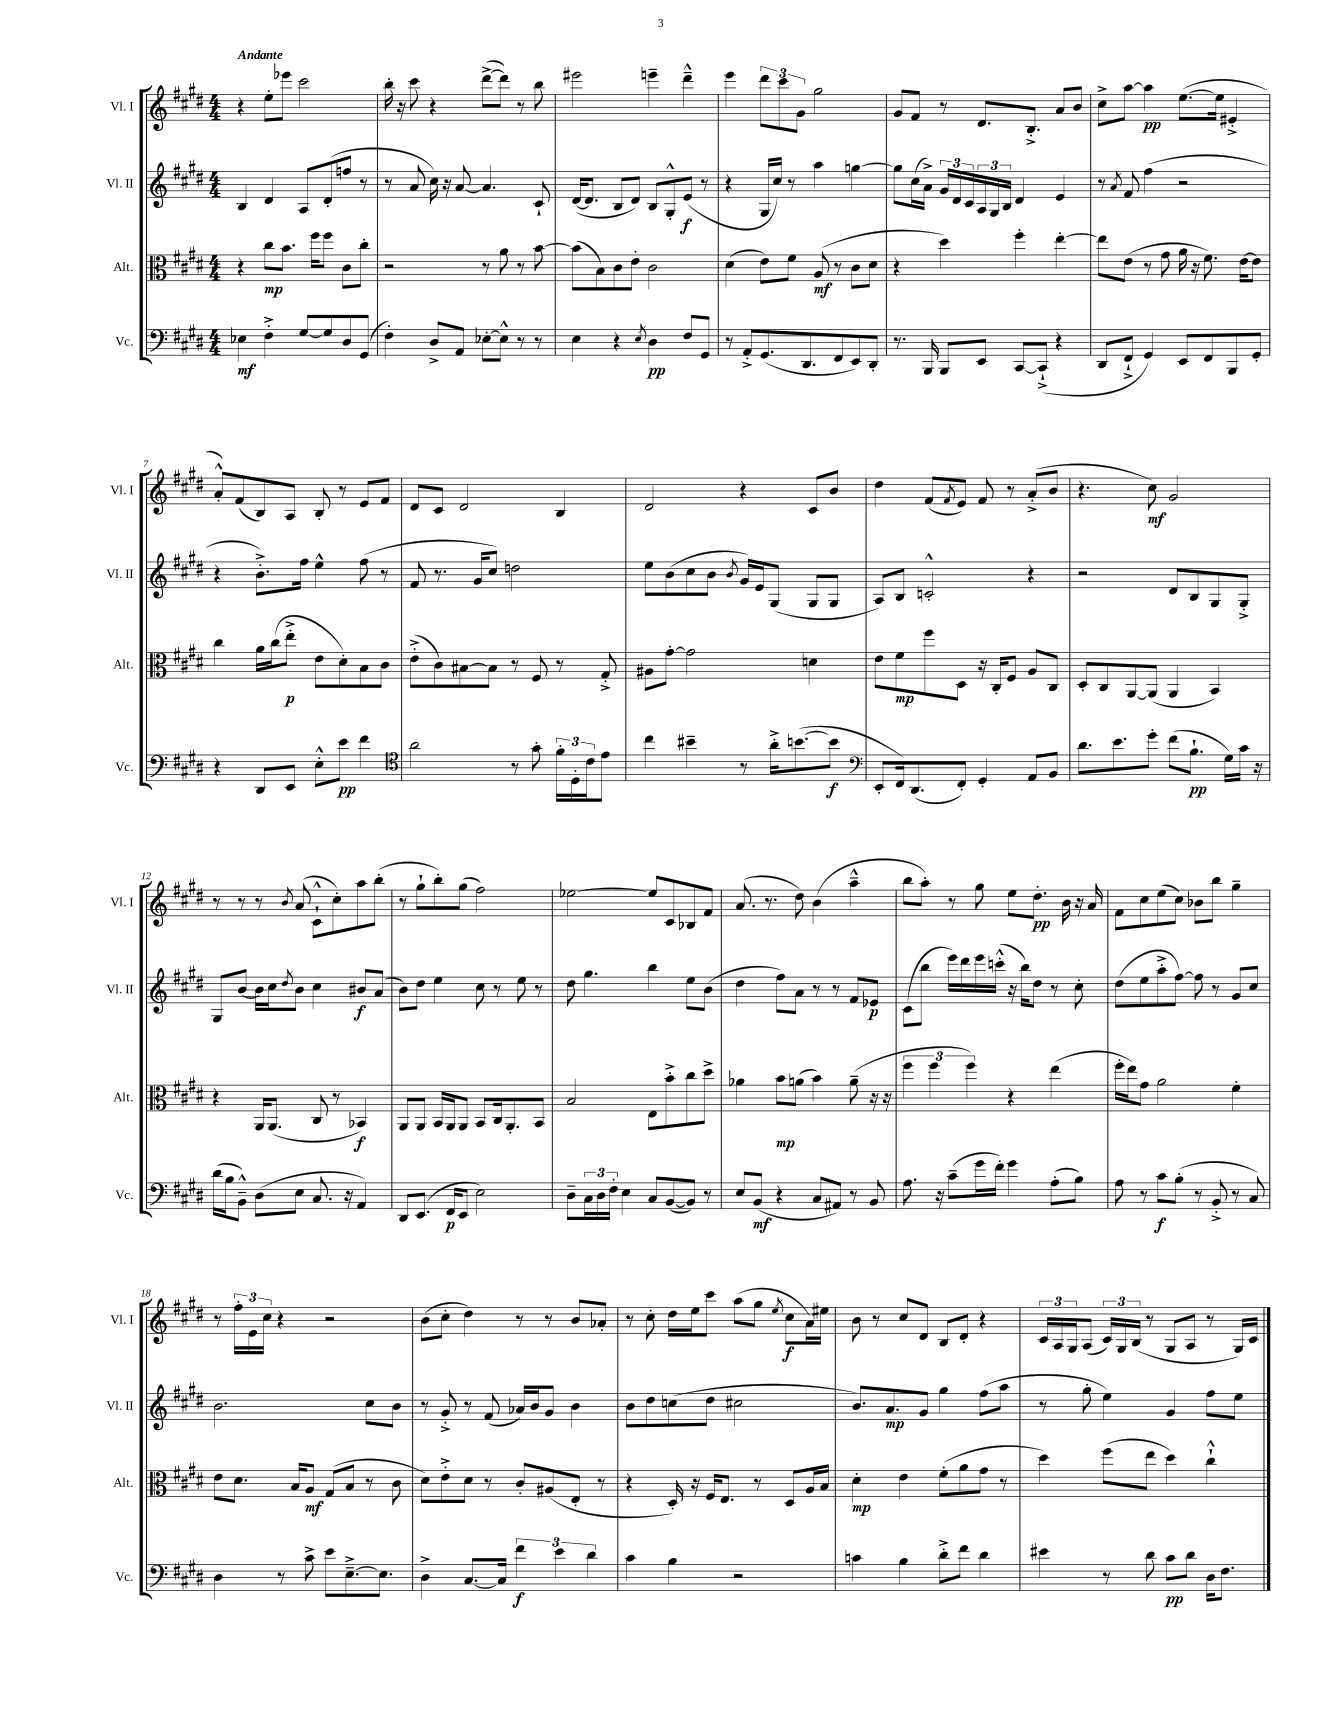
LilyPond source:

<<
\new StaffGroup <<
\new Staff = "s0" \with { instrumentName = "Vl. I" shortInstrumentName = "Vl. I" } {
    \clef treble \key e \major \numericTimeSignature \time 4/4 \tempo "Andante"
    r4 e''8-. ees'''8 cis'''2 |
    b''16-. r16 cis'''8 r4 dis'''8~->( dis'''8) r8 b''8 |
    eis'''2 e'''4-- dis'''4---^ |
    e'''4 \tuplet 3/2 { dis'''8 cis'''8 gis'8 } gis''2 |
    gis'8 fis'8 r8 dis'8. b8.-.-> a'8 b'8 |
    cis''8-> a''8~ a''4\pp e''8.~( e''16 eis'4-.-> |
    a'8-.-^) fis'8( b8) a8 b8-. r8 e'8 fis'8 |
    dis'8 cis'8 dis'2 b4 |
    dis'2 r4 cis'8 b'8 |
    dis''4 fis'8( \acciaccatura { fis'8 } e'8) fis'8 r8 a'8-.->( b'8 |
    r4. cis''8\mf) gis'2 |
    r8 r8 r8 \acciaccatura { b'8 } a'8( cis'8-!-^ cis''8-.) a''8 b''8-.( |
    r8 gis''8-! b''8-.) gis''8( fis''2) |
    ees''2~ ees''8 cis'8 bes8 fis'8 |
    a'8.( r8. dis''8) b'4( a''4---^ |
    b''8 a''8-.) r8 gis''8 e''8 dis''8.-.\pp b'16 r16 a'16 |
    fis'8 cis''8 e''8( cis''8) bes'8 b''8 gis''4-- |
    r8 \tuplet 3/2 { fis''16-. e'16 cis''16 } r4 r2 |
    b'8( cis''8-. dis''4) r8 r8 b'8 aes'8-. |
    r8 cis''8-. dis''16 e''16 cis'''8 a''8( gis''8 \acciaccatura { e''8 } cis''8\f a'16) eis''16 |
    b'8 r8 cis''8 dis'8 b8 dis'8-. r4 |
    \tuplet 3/2 { cis'16 a16 gis16 } a8( \tuplet 3/2 { cis'16) gis16 b16( } r8 gis8 a8 r8 gis16) cis'16 \bar "|." |
}
\new Staff = "s1" \with { instrumentName = "Vl. II" shortInstrumentName = "Vl. II" } {
    \clef treble \key e \major \numericTimeSignature \time 4/4
    b4 dis'4 a8 dis'8-.( f''8 r8 |
    r8 a'8 cis''16) r16 a'8~ a'4. cis'8-! |
    dis'16~( dis'8. b8 dis'8) b8 gis8-.-^ e'8\f( r8 |
    r4 gis16 cis''16) r8 a''4 g''4~ |
    g''8 cis''16( a'16->) \tuplet 3/2 { gis'16 dis'16 cis'16 } \tuplet 3/2 { a16 gis16 b16 } dis'4 e'4 |
    r8 \acciaccatura { a'8 } fis'8 fis''4( r2 |
    r4 b'8.-.->) fis''16 e''4-^ fis''8( r8 |
    fis'8 r8. gis'16 cis''8) d''2 |
    e''8 b'8( cis''8 b'8 \acciaccatura { b'8 } gis'16) e'16 gis8( gis8 gis8 |
    a8) b8 c'2-.-^ r4 |
    r2 dis'8 b8 gis8 gis8-.-> |
    gis8 b'8~ b'16 cis''16 \acciaccatura { dis''8 } b'8 cis''4 bis'8\f a'8( |
    b'8) dis''8 e''4 cis''8 r8 e''8 r8 |
    dis''8 gis''4. b''4 e''8 b'8( |
    dis''4 fis''8) a'8 r8 r8 fis'8 ees'8\p |
    cis'8( b''8 e'''16) dis'''16 e'''16 c'''16-.-^( r16 b''16) dis''8 r8 cis''8-. |
    dis''8( e''8 a''8-.-> fis''8~) fis''8 r8 gis'8 cis''8 |
    b'2. cis''8 b'8 |
    r8 gis'8-.-> r8 fis'8( aes'16) b'16 gis'8 b'4 |
    b'8 dis''8 c''8( dis''8 cis''2 |
    b'8.) a'8.\mp gis'8 gis''4 fis''8( a''8 |
    r8 gis''8-. e''4) gis'4 fis''8 e''8 \bar "|." |
}
\new Staff = "s2" \with { instrumentName = "Alt." shortInstrumentName = "Alt." } {
    \clef alto \key e \major \numericTimeSignature \time 4/4
    r4 cis''8\mp b'8. fis''16 fis''8 cis'8 cis''8-. |
    r2 r8 a'8 r8 b'8~ |
    b'8( b8) cis'8 e'8-. cis'2 |
    dis'4( e'8) fis'8 a8\mf( r8 cis'8 dis'8 |
    r4 dis''4) fis''4-. e''4~-. |
    e''8 e'8( r8 gis'8 a'16 r16 fis'8.) e'16~ e'8 |
    cis''4 a'16 cis''16( e''8-.->\p e'8 dis'8-.) b8 cis'8 |
    e'8-.->( cis'8) bis8~ bis8 r8 fis8 r8 gis8-.-> |
    ais8 gis'8~-. gis'2 d'4 |
    e'8 fis'8\mp fis''8 dis8 r16 cis16-. fis8 a8 cis8 |
    dis8-. cis8 a,8~ a,8( a,4 b,4) |
    r4 a,16 a,8.( cis8 r8 bes,4\f) |
    a,8 a,8 b,16 a,16 a,8 b,8 cis16 a,8.-. b,8 |
    b2 e8 b'8-.-> cis''8 dis''8-> |
    aes'4 b'8\mp a'8( b'4) a'8--( r16 r16 |
    \tuplet 3/2 { fis''4 fis''4 fis''4) } r4 e''4( |
    fis''16-. e''16) gis'8 a'2 fis'4-. |
    e'8 dis'8. b16 a8\mf gis8( b8 r8 cis'8 |
    dis'8) e'8-.-> dis'8 r8 cis'8-. ais8( e8-. r8 |
    r4 dis16-.) r16 fis16 e8. r8 dis8 a16 b16 |
    dis'4-.\mp e'4 fis'8-.( a'8 gis'8 r8 |
    dis''4) fis''8( e''8 dis''4) cis''4-!-^ \bar "|." |
}
\new Staff = "s3" \with { instrumentName = "Vc." shortInstrumentName = "Vc." } {
    \clef bass \key e \major \numericTimeSignature \time 4/4
    ees4\mf fis4-.-> gis8~ gis8 dis8 gis,8( |
    fis4-.) dis8-> a,8 ees8~-. ees8-^ r8 r8 |
    e4 r4 \acciaccatura { e8 } dis4\pp fis8 gis,8 |
    r8 a,8-.-> gis,8.( dis,8. fis,8 e,8) dis,8-. |
    r8. b,,16 b,,8 e,8 cis,8~ cis,8-!->( r4 |
    dis,8 fis,8-!-> gis,4) e,8 fis,8 b,,8 gis,8-. |
    r4 dis,8 e,8 e8-.-^ e'8\pp fis'4 |
    \clef tenor a'2 r8 gis'8-. \tuplet 3/2 { fis'16-. dis16-. cis'16 } e'8 |
    cis''4 bis'4-- r8 a'16-.-> b'8.~( b'8\f |
    \clef bass e,8-. fis,16) dis,8.( fis,8-.) gis,4-. a,8 b,8 |
    dis'8. e'8. gis'8-. fis'8( b8.-!\pp gis16) cis'16 r16 |
    dis'16( b16 b,8---^) dis8( e8 cis8. r16 a,4) |
    dis,8 e,8.( fis,16\p e,8 e2) |
    dis8-- \tuplet 3/2 { cis16 dis16 fis16-. } e4 cis8 b,8~( b,8) r8 |
    e8 b,8\mf( r4 cis8 ais,8) r8 b,8 |
    a8. r16 cis'8--( gis'16 fis'16-.) gis'4 a8-.( b8) |
    a8 r8 cis'8\f b8-.( r8 b,8-.-> r8 cis8) |
    dis4 r8 cis'8-> e'8 e8.~---> e8. |
    dis4-> cis8.~ cis16 \tuplet 3/2 { fis'4\f e'4 dis'4 } |
    cis'4 b4 r2 |
    c'4 b4 dis'8-.-> fis'8 dis'4 |
    eis'4 r8 dis'8 cis'8\pp dis'8 dis16 fis8. \bar "|." |
}
>>
>>
